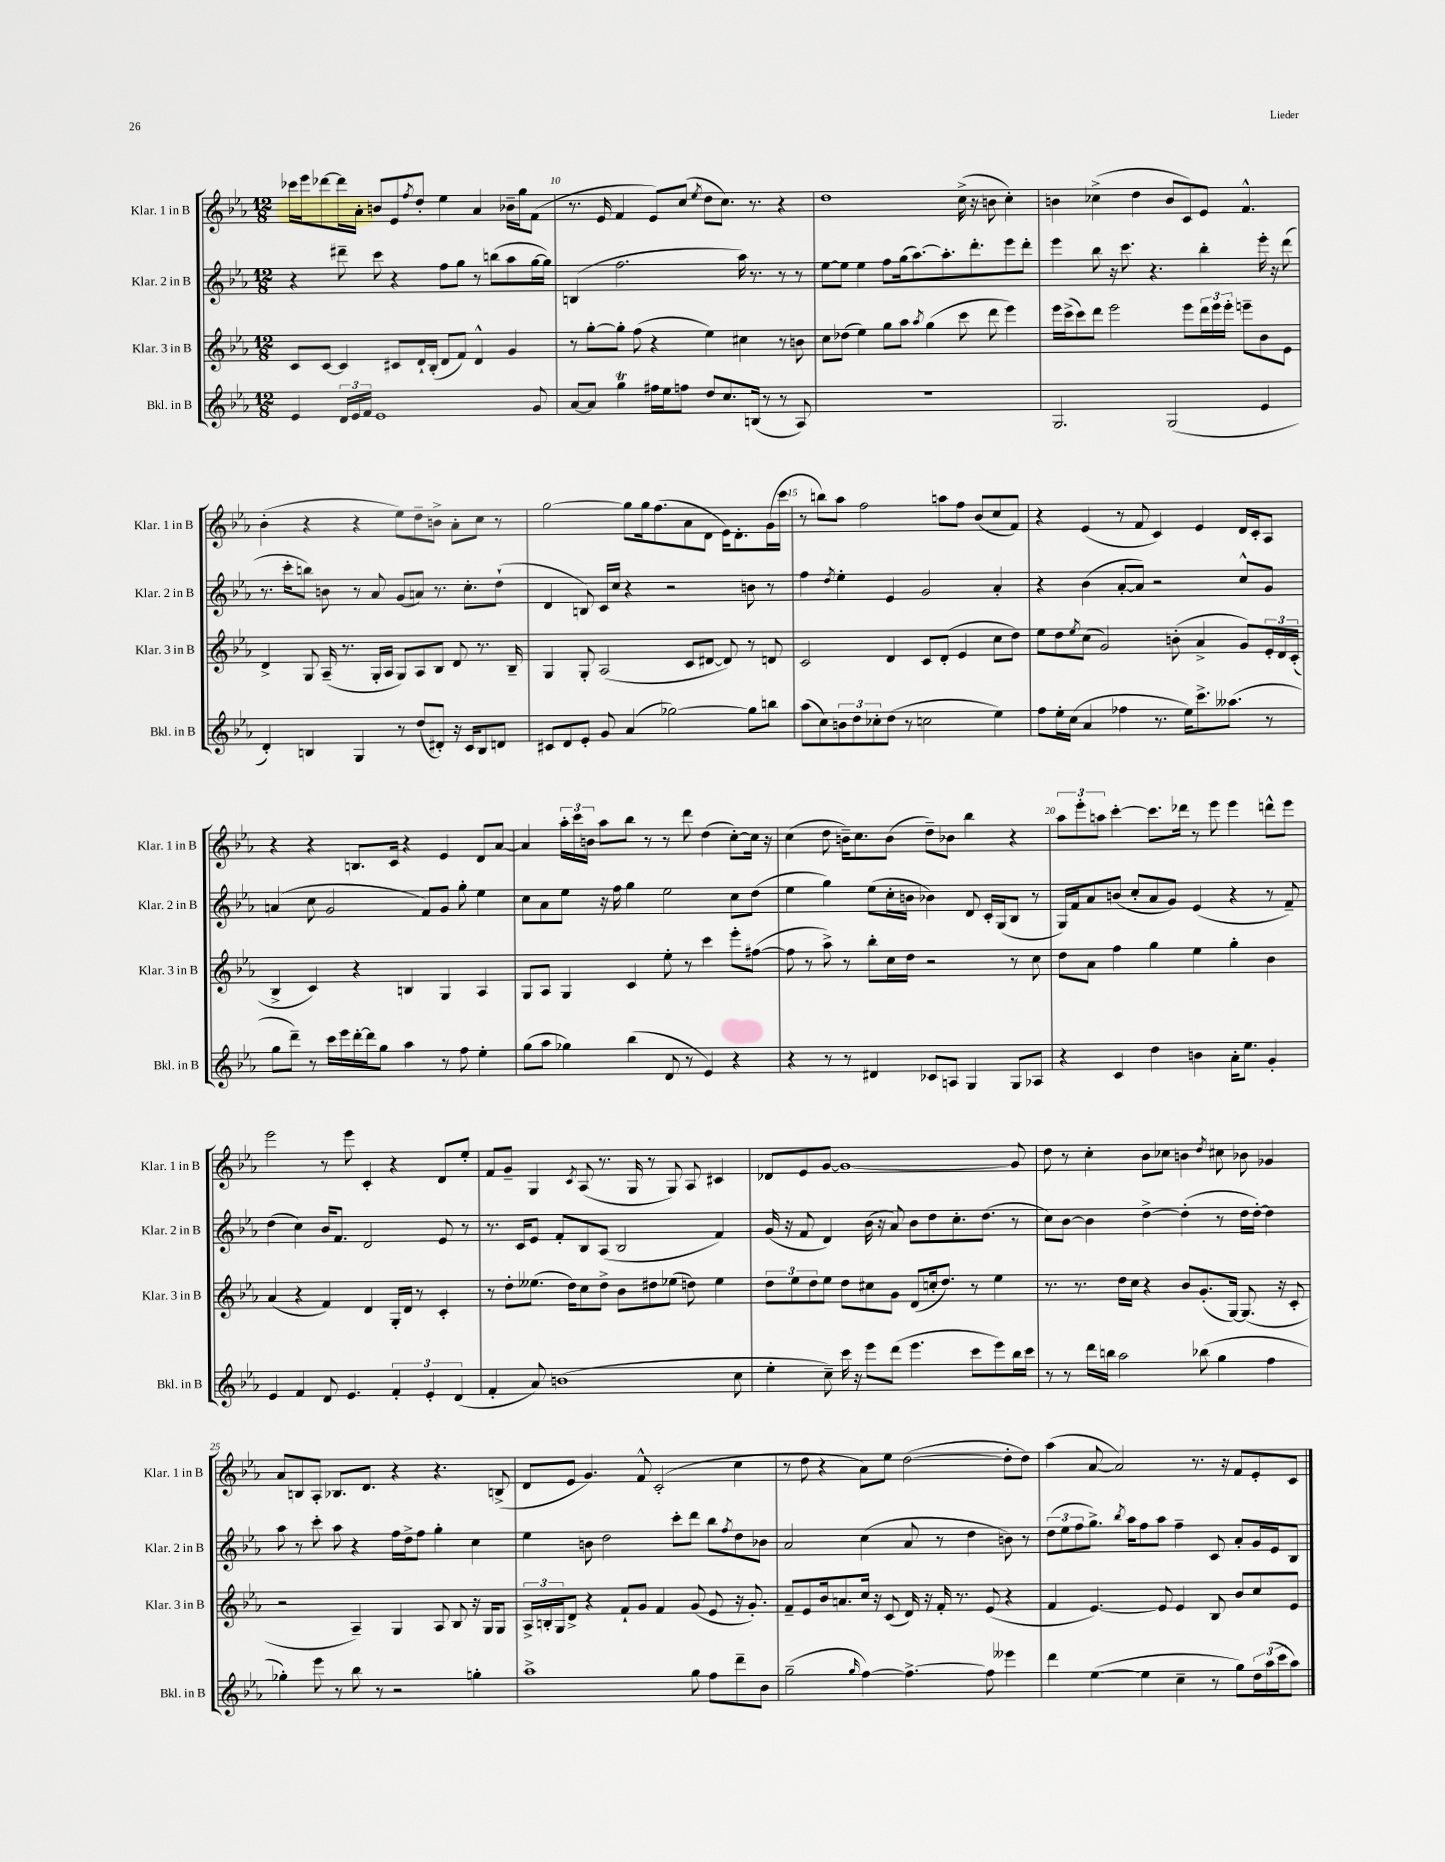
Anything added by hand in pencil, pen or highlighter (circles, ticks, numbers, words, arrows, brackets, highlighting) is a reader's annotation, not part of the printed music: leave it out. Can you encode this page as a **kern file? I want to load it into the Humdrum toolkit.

**kern	**kern	**kern	**kern
*staff4	*staff3	*staff2	*staff1
*clefG2	*clefG2	*clefG2	*clefG2
*k[b-e-a-]	*k[b-e-a-]	*k[b-e-a-]	*k[b-e-a-]
*M12/8	*M12/8	*M12/8	*M12/8
4e-/	8c/L	4r	16ccc-\LL
.	.	.	16eee-\J
.	[8c/J	.	[8ddd-\
24d/LL	4c/]	8ddd#~\	16ddd-\]L
24e-/	.	.	.
.	.	.	16a-'\JJ
24f/JJ	.	.	.
1e-	.	8ccc\	8b/L
.	8c#/L	4r	8e-/
.	.	.	8qff/
.	16d`/L	.	8dd'/J
.	(16B-'/JJ	.	.
.	8d/L	8ff\L	4ee-\
.	8f/J)	8gg\J	.
.	4d^^/	8r	4a-/
.	.	(8bb\L	.
.	4g/	8aa-\	16b-~\LL
.	.	.	16gg\J
8g/	.	[16gg\L	(8f\J
.	.	16gg\]JJ)	.
=	=	=	=
[8a-/L	8r	(4B/	8.r
8a-/]J	[8gg'\L	.	.
.	.	.	16e-/
4gg\	8gg'\]J	2.ff\	4f/
.	(8ff\	.	.
16ff#\LL	4r	.	8e-/L)
16ee-\J	.	.	.
8ff\J	.	.	(8cc/J
.	.	.	8qee-/
8dd/L	4ee-\)	.	8dd\L
8.cc/	.	.	8.cc\J)
.	4cc#\	16aa-\)	.
(16B/Jk	.	8.r	8.r
8r	.	.	.
8r	8r	8r	4r
8A-/)	8b\	8r	.
=	=	=	=
1.r	8cc\L	[8ee-\L	1dd
.	(8dd-\J	8ee-\]J	.
.	4ee-\)	4ee-\	.
.	8gg\L	8ff\L	.
.	8aa-\J	(16gg\k	.
.	.	[8.aa-\)	.
.	8qaa-/	.	.
.	(4gg\	.	.
.	.	8.aa-'\]	.
.	8ccc\	.	(16cc^\
.	.	8.ddd'\	16r
.	8ddd\	.	8b\
.	4eee-\)	8eee-\	4cc'\)
.	.	8ddd'\J	.
=	=	=	=
2.G/	16eee-\LL	4eee-\	4b\
.	(16ccc^\J	.	.
.	8ccc\)	.	.
.	8ddd\J	8bb-\	(4cc-^\
.	2eee-\	16r	.
.	.	8.ccc\	.
.	.	.	4dd\
.	.	4.r	.
(2G/	.	.	8b/L
.	8eee-\L	.	8c/)
.	24ddd\L	4bb-'\	8e-/J
.	24eee-\	.	.
.	24eee-'\JJ	.	.
.	8eee~\L	.	4.f^^/
4e-/	8b-\	16eee-'\	.
.	.	16r	.
.	8e-\J	(8ddd\	.
=	=	=	=
4d'/)	4d^/	8.r	(4b-'\
.	.	16ccc'\LK	.
4B/	8G/	8bb\J)	4r
.	(16A-~/	8b\	.
.	8.r	.	.
4G/	.	8r	4r
.	16G'/LL	8a-/	.
.	16A-/JJ	.	.
8r	8G/L)	(8g/L	8ee-\L)
(8dd/L	8A-/	8a/J)	8dd~\
8d#'/J)	8B-/J	8.r	8b^\J
16r	8d/	.	8a-'\L
16c/LK	.	8.cc'\L	.
8B/	8.r	.	8cc\J
8d/J	.	(8dd`\J	8r
.	16B-~/	.	.
=	=	=	=
8c#/L	4G/	4d/	[2gg\
8d/	.	.	.
8e-'/J	8G'/	8B/)	.
8g/	(2A-/	16c/LL	.
.	.	16cc/JJ	.
(4a-/	.	4r	8gg\]L
.	.	.	16gg\k
.	.	.	(8.ff\
[2gg-\)	.	2r	.
.	8c/L	.	8a-\
.	[8d#/J	.	8d\J
.	8d#/])	.	16e-\LK)
.	.	.	8.d'\
8gg-\]L	8r	8b\	.
8bb\J	8d/	8r	(16g\L
.	.	.	16ccc\JJ
=	=	=	=
(8aa-\L	2c/	4ff\	8r
8cc\)	.	.	8bb\L)
.	.	8qdd/	.
12b\	.	4ee-'\	8aa-\J
12dd\	.	.	.
.	.	.	2ff\
12cc-'\	.	.	.
(8dd\J	4d/	4e-/	.
8r	.	.	.
2cc\	8c/L	2g/	.
.	(8d'/J	.	8aa\L
.	4e-/	.	8ff\J
.	.	.	(8b-/L
4ee-\)	8cc\L	4a-'/	8cc/
.	8dd\J)	.	8f/J)
=	=	=	=
8ff\L	8ee-\L	4r	4r
16ee-'\L	8dd\	.	.
(16cc\JJ	.	.	.
.	8qee-/	.	.
4a-/	(8cc\J	(4b-\	(4e-/
.	2g/)	.	.
4ff-\	.	[8a-'/L	8r
.	.	8a-/]J)	8f/
8.r	.	2r	4c/)
.	(8b'\	.	.
16ee-\LK)	.	.	.
8.ccc^\	4a-^/	.	4e-/
(8.aa--\J	.	.	.
.	8g/L)	8cc^^/L	16d/LL
.	.	.	16c'/J
8r	24e-'/L	8g/J	8A-/J
.	24d/	.	.
.	(24c'/JJ	.	.
=	=	=	=
8gg\L	4B-^/	(4a/	4r
8ddd~\J)	.	.	.
8r	4c/)	8cc\	4r
16ccc\LL	.	2g/	.
16eee-\	.	.	.
[16ddd'\	4r	.	8.B/L
16ddd\]J	.	.	.
8gg\J	.	.	.
.	.	.	16c/Jk
4aa-\	4B/	.	4r
.	.	8f/L)	.
8r	4G/	8g/J	4e-/
8ff\	.	8gg'\	.
4ee-'\	4A-/	4ee-\	8d/L
.	.	.	[8a-/J
=	=	=	=
(8gg\L	8G/L	8cc\L	4a-/]
8aa-\J	8A-/J	8a-\	.
4gg-\)	4G/	8ee-\J	24aa-'\LL
.	.	.	24ccc\
.	.	.	24b\JJ
.	.	16r	8aa-\L
.	.	16ff\	.
(4bb-\	4c/	4gg\	8bb-\J
.	.	.	8r
8d/	8ee-'\	2ee-\	8r
8r	8r	.	8ddd\
4e-/)	4ccc\	.	(4dd\
4r	8eee-'\L	8cc\L	[8cc'\L)
.	([8ff#\J	(8dd\J	16cc\]Jk
.	.	.	16r
=	=	=	=
4r	8ff#\]	4ee-\	(4cc\
.	8r	.	.
8r	8aa-^\)	4gg\)	8dd\
8r	8r	.	16b~\LK)
.	.	.	8.cc\
4d#/	8bb-'\L	(8ee-\L	.
.	16cc\L	16cc'\L	(8b\J
.	16dd\JJ	16b\JJ	.
8c-/L	2r	4b-\)	8dd~\L)
8A/J	.	.	8b-\J
4G/	.	8d/	4bb-\
.	.	16c'/LL	.
.	.	(16G/J	.
8G/L	8r	8B-/J	4r
8A-/J	8cc\	8r	.
=	=	=	=
4r	8dd\L	16G/LL)	12aa-\L
.	.	16f/J	.
.	.	.	12eee-'\
.	8a-\J	8a-/	.
.	.	.	12aa\J
4c/	4ff\	(8b/J	[4ccc'\
.	.	8cc'/L	.
4dd\	4gg\	8a-/	8.ccc\]L
.	.	8g/J)	.
.	.	.	16ddd-\Jk
4b\	4ee-\	(4e-/	8r
.	.	.	8eee-\
16a-'\LK	4gg'\	4r	4eee-\
8.ee-\J	.	.	.
4g'/	4b-\	8r	8ddd^^\L
.	.	8f~/)	8eee-\J
=	=	=	=
4e-/	(4a-/	(4dd\	2eee-\
4f/	4r	4cc\)	.
8d/	4f/)	16b-/LK	8r
.	.	8.f/J	.
4.e-/	.	.	8eee-\
.	4d/	2d/	4c'/
6f'/	16G'/LL	.	4r
.	16d/JJ	.	.
.	8r	.	.
6e-'/	.	.	.
.	4c'/	8e-/	8d/L
(6d/	.	.	.
.	.	8r	8ee-'/J
=	=	=	=
4f'/	8r	8.r	8f/L
.	8dd'\L	.	8g~/J
.	.	16c/LK	.
8a-/)	(8.ee--\J	8e-/J	4G/
(1b	.	8f'/L	.
.	16dd\LK)	.	.
.	.	.	8qc/
.	8cc\	8B-/	(8A-/
.	8dd^\J	(8A-/J	8.r
.	8b-\L	2B-/	.
.	.	.	16G/
.	8dd#\	.	8r
.	(8ee-\J	.	8G/)
.	8dd\)	.	8A-/
.	4ee-\	4f/)	4c#/
8cc\	.	.	.
=	=	=	=
4ee-'\	12dd\L	(16g/	8d-/L
.	.	16r	.
.	12ee-\	.	.
.	.	8f/	8e-/
.	12dd\	.	.
8cc~\)	8ee-\J	4d/)	[8g/J
16ccc\	8dd\L	.	1g_
16r	.	.	.
8eee-\L	8cc#\	(16b-\	.
.	.	16r	.
(8ddd\J	8g\J	8a-/)	.
4.eee-\	(8d/L	8b-\L	.
.	16cc'/k	8dd\	.
.	8.dd/J)	.	.
.	.	8.cc'\	.
8ccc\L	8r	.	.
.	.	(8.dd\J	.
8eee-\)	4ee-\	.	.
16bb-\L	.	8r	8g/]
16ccc\JJ	.	.	.
=	=	=	=
8r	8.r	8cc\L)	8dd\
8r	.	[8b-\J	8r
.	8.r	.	.
16ddd\LL	.	4b-\]	4cc'\
16bb\JJ	.	.	.
2aa-\	16dd\LL	.	.
.	16cc\JJ	.	.
.	4r	[4dd^\	8b-\L
.	.	.	8cc-\J
.	8b-/L	(4dd'\]	4b\
(8bb-\	(8.g'/	.	.
.	.	.	8qdd/
4gg\	.	8r	8cc#\
.	[16G/Jk)	.	.
.	(8.G/]	16dd\LL	8b-\
.	.	[16dd'\JJ)	.
4ff\	.	4dd\]	4g-/
.	16r	.	.
.	8c'/	.	.
=	=	=	=
4gg-'\)	2r	8aa-\	8a-/L
.	.	8r	8B/
8eee-\	.	8ccc'\	8A-'/J
8r	.	8aa-\	8.B-/L
8bb-\	4A-~/)	4r	.
.	.	.	8.d/J
8r	.	.	.
2r	4G/	16ff\LL	4r
.	.	16dd^\J	.
.	.	8ff\J	.
.	8A-/	4gg'\	4.r
.	8B-/	.	.
4gg'\	16r	4cc\	.
.	16G/LK	.	.
.	8G/J	.	(8B^/
=	=	=	=
1aa-^	24A-^/LL	4ee-\	8d/L
.	24B'/	.	.
.	24G/J	.	.
.	8d^/J	.	8e-/J
.	4r	8b\	4.g/)
.	.	2dd\	.
.	8f`/L	.	.
.	8g/J	.	8f^^/
.	4f/	.	(2c'/
.	.	8ccc'\L	.
8gg\	(8g/	8ddd\J	.
8ff\L	8e-/	8bb-\L	.
.	.	8qff/	.
8ddd~\	16r	8dd\	4cc\
.	8.g'/)	.	.
8b-\J	.	8b-\J	.
=	=	=	=
(2gg~\	8f~/L	2a-/	8r
.	8e-/	.	8dd\
.	16b-/k	.	4r
.	8.a/	.	.
16qqgg/	.	.	.
[4ff\)	16cc/Jk	(4cc\	8a-\L)
.	16r	.	.
.	(8c/	.	8ee-\J
4.ff^\_	16d/)	8a-/	([2dd\
.	16r	.	.
.	16f'/	8r	.
.	8.r	.	.
.	.	4dd\	.
8ff\]	(8e-/	.	.
4eee--\	4r	8b\)	8dd'\]L
.	.	8r	8dd\J)
=	=	=	=
4ddd\	4f/	(12dd\L	(4aa-\
.	.	12ee-\	.
.	.	12ff\	.
([4ee-\	[4.e-/)	8.gg^\J)	[8a-/
.	.	.	2a-/])
.	.	8qbb-/	.
.	.	16aa-\LK	.
4ee-\]	.	8ff\	.
.	8e-/]	8aa-\J	.
4cc~\	4e-/	4ff~\	.
.	.	.	8.r
8r	8B-/	8c/	.
.	.	.	16r
8gg\L)	8b-/L	8a-'/L	8f/L
24dd\L	8cc/	16g/L	8e-'/
(24aa-\	.	.	.
.	.	16e-/J	.
24ccc\J	.	.	.
8aa-\J)	8e-/J	8B-/J	8c/J
==	==	==	==
*-	*-	*-	*-
